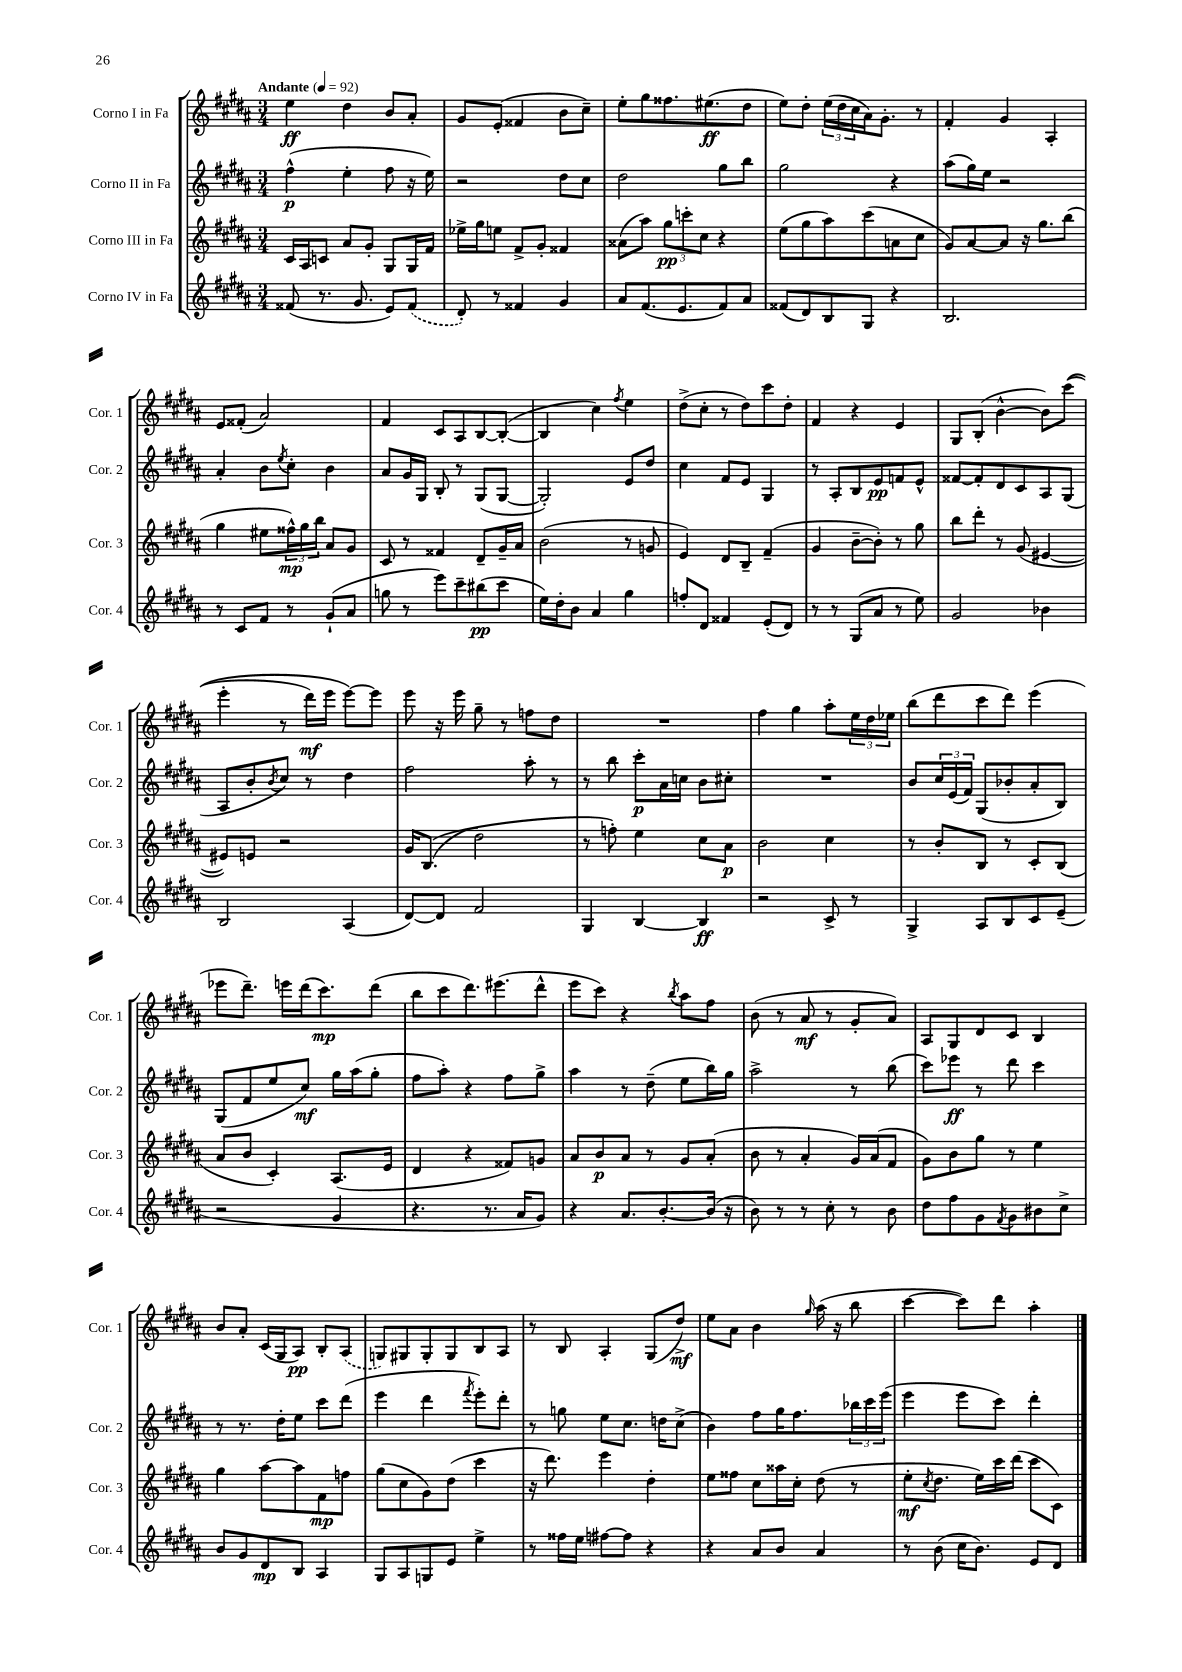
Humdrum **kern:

**kern	**kern	**kern	**kern
*staff4	*staff3	*staff2	*staff1
*clefG2	*clefG2	*clefG2	*clefG2
*k[f#c#g#d#a#]	*k[f#c#g#d#a#]	*k[f#c#g#d#a#]	*k[f#c#g#d#a#]
*M3/4	*M3/4	*M3/4	*M3/4
*MM92	*MM92	*MM92	*MM92
(8f##	16c#	(4ff#^^	4ee
.	16A#	.	.
8.r	8c	.	.
.	8a#	4ee'	4dd#
8.g#	.	.	.
.	8g#'	.	.
8e)	8G#	8ff#	8b
(8f##	16G#	16r	8a#'
.	16f#	16ee)	.
=	=	=	=
8d#')	16ee-^	2r	8g#
.	16gg#	.	.
8r	8ee	.	(8e'
4f##	8f#^	.	4f##
.	8g#'	.	.
4g#	4f##	8dd#	8b
.	.	8cc#	8cc#~)
=	=	=	=
8a#	(8a##	2dd#	8ee'
(8.f#	8aa#)	.	8gg#
.	12gg#	.	8.ff##
8.e	.	.	.
.	12ccc'	.	.
.	12cc#	.	.
.	.	.	(8.ee#
8f#)	4r	8gg#	.
8a#	.	8bb	8dd#
=	=	=	=
(8f##	(8ee	2gg#	8ee)
8d#)	8gg#	.	8dd#'
8B	8aa#)	.	(24ee
.	.	.	24dd#
.	.	.	24cc#
8G#	(8ccc#	.	16a#)
.	.	.	8.g#'
4r	8a	4r	.
.	8cc#	.	8r
=	=	=	=
2.B	8g#)	(8aa#	4f#'
.	[8a#	16gg#)	.
.	.	16ee	.
.	8a#]	2r	4g#
.	16r	.	.
.	8.gg#	.	.
.	.	.	4A#'
.	(8bb	.	.
=	=	=	=
8r	4gg#	4a#'	8e
8c#	.	.	(8f##'
8f#	8ee#	8b	2a#)
.	.	8qee	.
8r	24ff##^^)	8cc#'	.
.	24gg#	.	.
.	24bb	.	.
(8g#`	8a#	4b	.
8a#	8g#	.	.
=	=	=	=
8gg	8c#	8a#	4f#
8r	8r	16g#	.
.	.	16G#	.
8eee)	4f##	8B'	8c#
8ccc#~	.	8r	8A#
(8bb#	8d#~	(8G#	[8B
8ccc#	16g#~	[8G#	(8B'_
.	16a#	.	.
=	=	=	=
16ee)	(2b	2G#'])	4B]
16dd#'	.	.	.
8b	.	.	.
4a#	.	.	4cc#)
.	.	.	8qff#
4gg#	8r	8e	4ee
.	8g	8dd#	.
=	=	=	=
8ff'	4e)	4cc#	(8dd#^
8d#	.	.	8cc#'
4f##	8d#	8f#	8r
.	8B~	8e	8dd#)
(8e'	(4f#~	4G#	8ccc#
8d#)	.	.	8dd#'
=	=	=	=
8r	4g#	8r	4f#
8r	.	8A#'	.
(8G#	[8b~	8B	4r
8a#	8b'])	8e	.
8r	8r	8f	4e
8ee)	8gg#	8e^^	.
=	=	=	=
2g#	8bb	[8f##	8G#
.	8ddd#'	8f##']	(8B'
.	8r	8d#	[4b^^
.	(8g#	8c#	.
4b-	[4e#	8A#	8b])
.	.	(8G#	&((8ccc#
=	=	=	=
2B	8e#])	8A#	4eee'
.	8e	8b'	.
.	.	8qb	.
.	2r	8cc#)	8r
.	.	8r	16ddd#)
.	.	.	16eee
(4A#	.	4dd#	[8eee&)
.	.	.	8eee]
=	=	=	=
[8d#)	16g#	2ff#	8eee
.	&((8.B	.	.
8d#]	.	.	16r
.	.	.	16eee
2f#	2dd#)	.	8gg#~
.	.	.	8r
.	.	8aa#'	8ff
.	.	8r	8dd#
=	=	=	=
4G#	8r	8r	2.r
.	8ff'&)	8bb	.
[4B	4ee	8ccc#'	.
.	.	16a#	.
.	.	16cc	.
4B]	8cc#	8b	.
.	8a#	8cc#'	.
=	=	=	=
2r	2b	2.r	4ff#
.	.	.	4gg#
8c#^	4cc#	.	8aa#'
8r	.	.	24ee
.	.	.	24dd#
.	.	.	24ee-
=	=	=	=
4G#^	8r	8b	(8bb
.	8b'	24cc#	8ddd#
.	.	(24e	.
.	.	24f#)	.
8A#	8B	(8G#	8ccc#
8B	8r	8b-'	8ddd#)
8c#	8c#'	8a#'	(4eee
(8e~	(8B	8B)	.
=	=	=	=
2r	8a#	(8G#	8eee-
.	8b	8f#	8.ddd#~)
.	4c#')	8ee	.
.	.	.	16eee
.	.	8cc#)	(16ddd#
.	.	.	8.ccc#)
4g#	(8.A#	16gg#	.
.	.	(16aa#	.
.	.	8gg#'	(8ddd#
.	16e	.	.
=	=	=	=
4.r	4d#	8ff#	8bb
.	.	8aa#')	8ccc#
.	4r	4r	8.ddd#)
8.r	.	.	.
.	.	.	(8.eee#
.	8f##)	8ff#	.
16a#	.	.	.
8g#)	8g	8gg#^	8ddd#^^
=	=	=	=
4r	8a#	4aa#	8eee
.	8b	.	8ccc#)
8.a#	8a#	8r	4r
.	8r	(8dd#~	.
[8.b'	.	.	.
.	.	.	8qbb
.	8g#	8ee	8aa#
(16b]	(8a#'	16bb)	8ff#
16r	.	16gg#	.
=	=	=	=
8b)	8b	2aa#^	(8b
8r	8r	.	8r
8r	4a#'	.	8a#
8cc#'	.	.	8r
8r	16g#)	8r	8g#'
.	(16a#	.	.
8b	8f#	(8bb	8a#)
=	=	=	=
8dd#	8g#)	8ccc#)	8A#
8ff#	8b	8eee-	8G#
8g#	8gg#	8r	8d#
8qf#	.	.	.
8g#	8r	8ddd#	8c#
8b#	4ee	4ccc#	4B
8cc#^	.	.	.
=	=	=	=
8b	4gg#	8r	8b
8g#	.	8.r	8a#'
8d#	[8aa#	.	(16c#
.	.	16dd#'	16G#
8B	8aa#]	8ee	8A#)
4A#	8f#	8ccc#	8B'
.	8ff	(8ddd#	(8A#
=	=	=	=
8G#	(8gg#	4eee	8G)
8A#	8cc#	.	8G#
8G	8g#)	4ddd#	8G#'
8e	(8dd#	.	8G#
.	.	8qfff#	.
4ee^	4ccc#	8eee')	8B
.	.	8ddd#'	8A#
=	=	=	=
8r	16r	8r	8r
.	8.ddd#)	.	.
16ff##	.	8gg	8B
16ee	.	.	.
[8ff#	4eee	8ee	4A#'
8ff#]	.	8.cc#	.
4r	4dd#'	.	(8G#
.	.	16dd	.
.	.	(8cc#^	8dd#^)
=	=	=	=
4r	8ee	4b)	8ee
.	8ff##	.	8a#
8a#	8cc#	8ff#	4b
8b	16aa##	16gg#	.
.	16cc#'	8.ff#	.
.	.	.	16qqgg#
4a#	(8dd#	.	(16aa#
.	.	.	16r
.	8r	24bb-	8bb
.	.	24ccc#	.
.	.	(24eee	.
=	=	=	=
8r	8ee'	4eee	[4ccc#
.	8qcc#	.	.
(8b	8.dd#	.	.
16cc#	.	8eee	8ccc#])
8.b)	16ee)	.	.
.	16ccc#	8ccc#)	8ddd#
.	(16ddd#	.	.
8e	8ccc#	4ddd#'	4aa#'
8d#	8c#)	.	.
==	==	==	==
*-	*-	*-	*-
